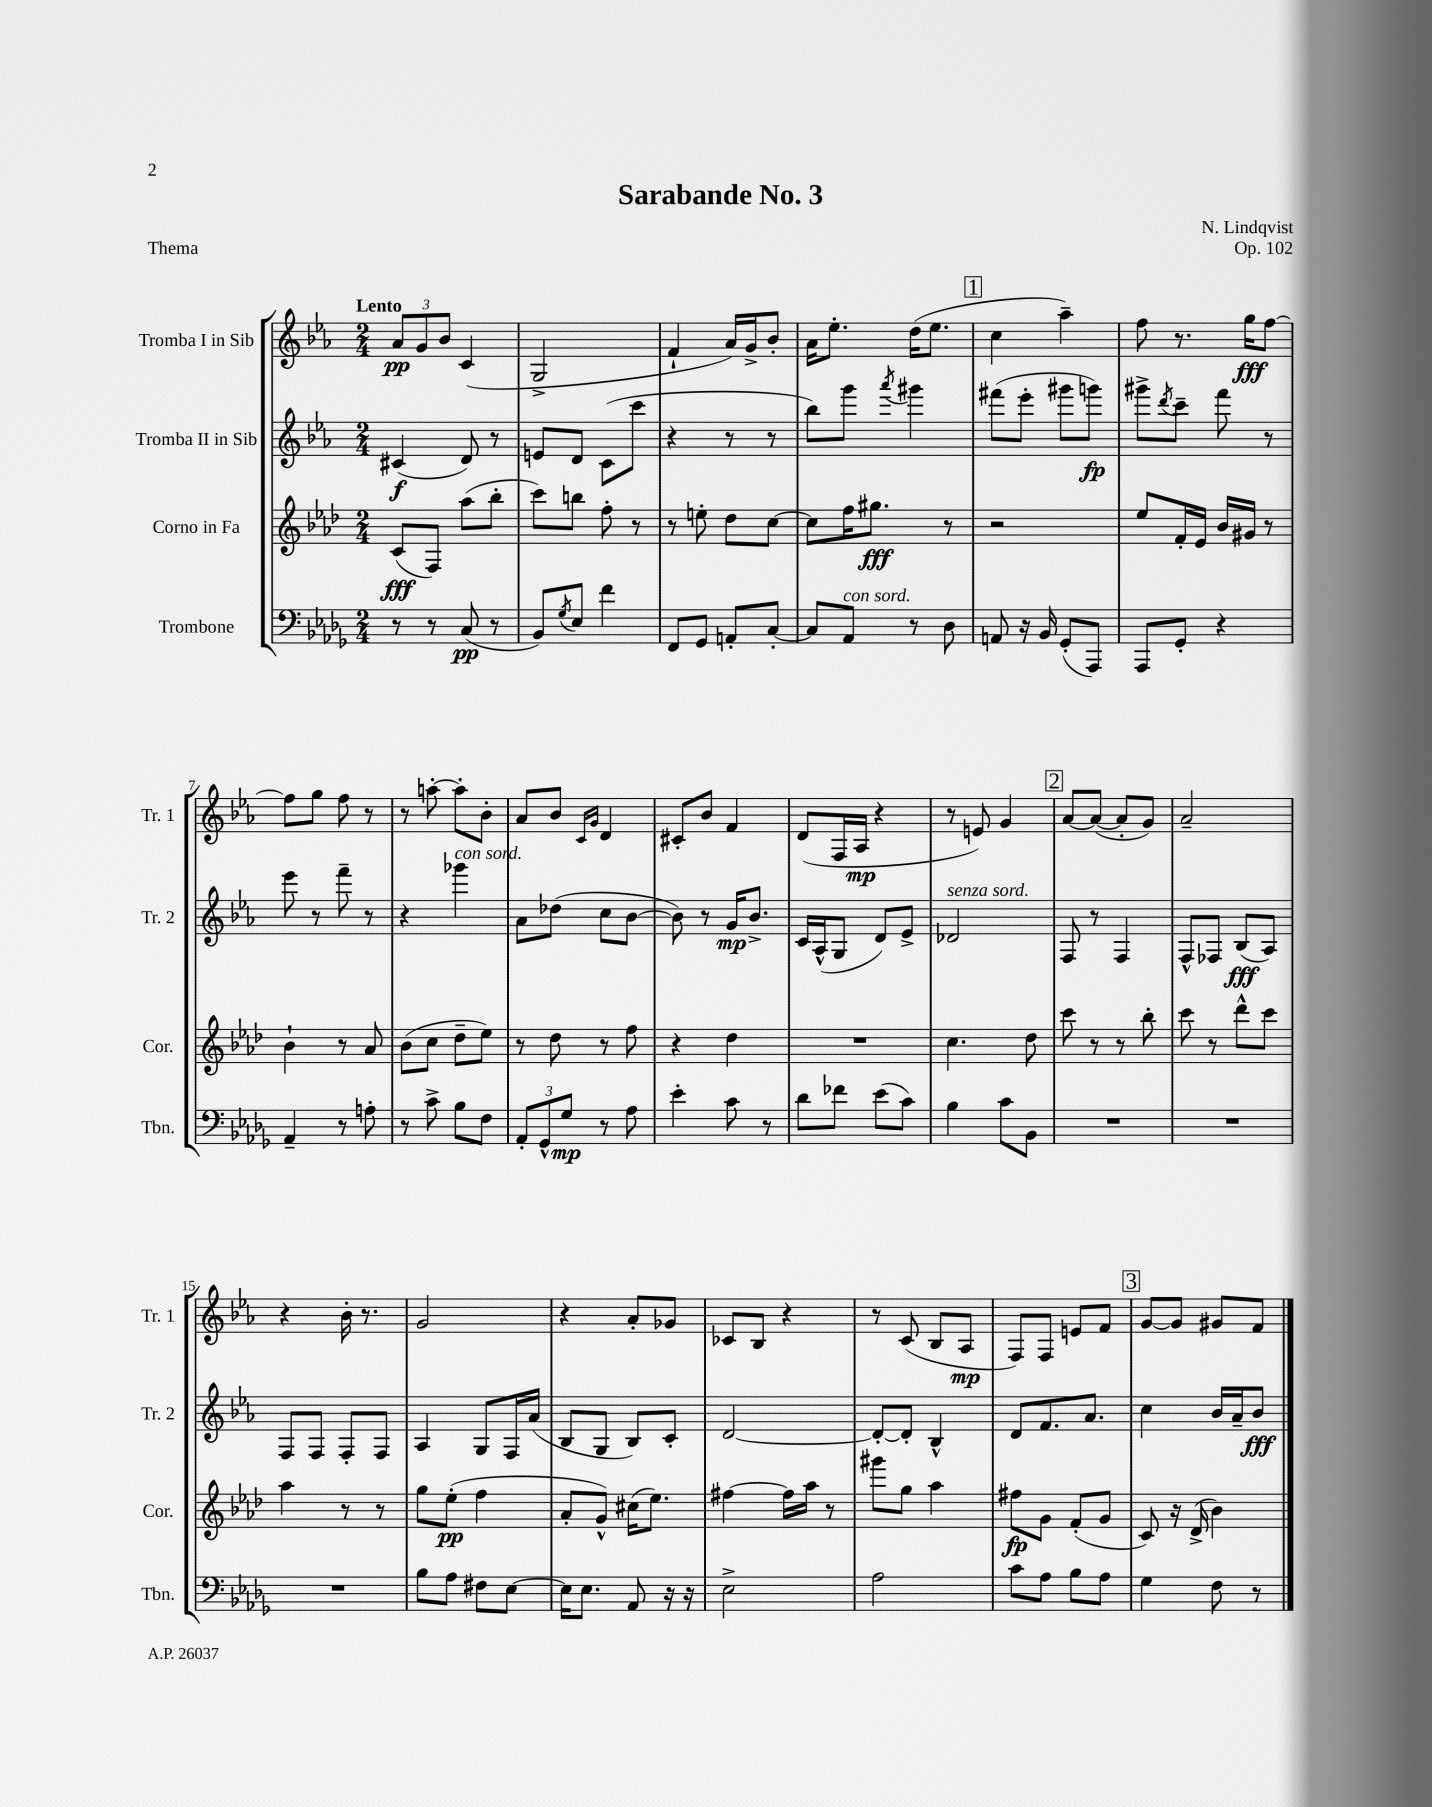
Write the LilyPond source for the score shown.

\header { title = "Sarabande No. 3" composer = "N. Lindqvist" opus = "Op. 102" piece = "Thema" }
<<
\new StaffGroup <<
\new Staff = "s0" \with { instrumentName = "Tromba I in Sib" shortInstrumentName = "Tr. 1" } {
    \clef treble \key ees \major \numericTimeSignature \time 2/4 \tempo "Lento"
    \tuplet 3/2 { aes'8\pp g'8 bes'8 } c'4( |
    g2-> |
    f'4-! aes'16) g'16-> bes'8-. |
    aes'16 ees''8.-. d''16( ees''8. |
    \mark \markup { \box "1" } c''4 aes''4--) |
    f''8 r8. g''16\fff f''8~ |
    f''8 g''8 f''8 r8 |
    r8 a''8~-. a''8-. bes'8-. |
    aes'8 bes'8 \grace { c'16 g'16 } d'4 |
    cis'8-. bes'8 f'4 |
    d'8( f16 aes16\mp r4 |
    r8 e'8) g'4 |
    \mark \markup { \box "2" } aes'8~ aes'8~( aes'8-. g'8) |
    aes'2-- |
    r4 bes'16-. r8. |
    g'2 |
    r4 aes'8-. ges'8 |
    ces'8 bes8 r4 |
    r8 c'8( bes8 aes8\mp |
    f8) f8 e'8 f'8 |
    \mark \markup { \box "3" } g'8~ g'8 gis'8 f'8 \bar "|." |
}
\new Staff = "s1" \with { instrumentName = "Tromba II in Sib" shortInstrumentName = "Tr. 2" } {
    \clef treble \key ees \major \numericTimeSignature \time 2/4
    cis'4\f( d'8) r8 |
    e'8 d'8 c'8( c'''8 |
    r4 r8 r8 |
    bes''8) g'''8 \acciaccatura { aes'''8 } gis'''4 |
    \mark \markup { \box "1" } fis'''8( ees'''8-. gis'''8 g'''8\fp) |
    gis'''8-> \acciaccatura { d'''8 } c'''8-- f'''8 r8 |
    ees'''8 r8 f'''8-- r8 |
    r4 ges'''4^\markup { \italic "con sord." } |
    aes'8 des''8( c''8 bes'8~ |
    bes'8) r8 g'16\mp bes'8.-> |
    c'16 aes16-^( g8 d'8) ees'8-> |
    des'2^\markup { \italic "senza sord." } |
    \mark \markup { \box "2" } f8 r8 f4 |
    f8-^ fes8 bes8\fff( aes8) |
    f8 f8 f8-. f8 |
    aes4 g8 f16 aes'16( |
    bes8 g8 bes8) c'8-. |
    d'2~ |
    d'8~-. d'8-. bes4-^ |
    d'8 f'8. aes'8. |
    \mark \markup { \box "3" } c''4 bes'16 aes'16-- bes'8\fff \bar "|." |
}
\new Staff = "s2" \with { instrumentName = "Corno in Fa" shortInstrumentName = "Cor." } {
    \clef treble \key aes \major \numericTimeSignature \time 2/4
    c'8\fff( f8) aes''8( bes''8-. |
    c'''8) b''8 f''8-. r8 |
    r8 e''8-. des''8 c''8~ |
    c''8 f''16 gis''8.\fff r8 |
    \mark \markup { \box "1" } r2 |
    ees''8 f'16-. ees'16 bes'16 gis'16 r8 |
    bes'4-! r8 aes'8 |
    bes'8( c''8 des''8-- ees''8) |
    r8 des''8 r8 f''8 |
    r4 des''4 |
    R2 |
    c''4. des''8 |
    \mark \markup { \box "2" } c'''8 r8 r8 bes''8-. |
    c'''8 r8 des'''8-^ c'''8 |
    aes''4 r8 r8 |
    g''8 ees''8-.\pp( f''4 |
    aes'8-. g'8-^) cis''16( ees''8.) |
    fis''4~ fis''16 aes''16 r8 |
    gis'''8 g''8 aes''4 |
    fis''8\fp g'8 f'8-.( g'8 |
    \mark \markup { \box "3" } c'8) r16 des'16->( bes'4) \bar "|." |
}
\new Staff = "s3" \with { instrumentName = "Trombone" shortInstrumentName = "Tbn." } {
    \clef bass \key des \major \numericTimeSignature \time 2/4
    r8 r8 c8\pp( r8 |
    bes,8) \acciaccatura { ges8 } ees8 f'4 |
    f,8 ges,8 a,8-. c8~-. |
    c8 aes,8^\markup { \italic "con sord." } r8 des8 |
    \mark \markup { \box "1" } a,8 r16 bes,16 ges,8-.( aes,,8) |
    aes,,8 ges,8-. r4 |
    aes,4-- r8 a8-. |
    r8 c'8-> bes8 f8 |
    \tuplet 3/2 { aes,8-. ges,8-^ ges8\mp } r8 aes8 |
    ees'4-. c'8 r8 |
    des'8 fes'8 ees'8( c'8) |
    bes4 c'8 bes,8 |
    \mark \markup { \box "2" } R2 |
    R2 |
    R2 |
    bes8 aes8 fis8 ees8~ |
    ees16 ees8. aes,8 r16 r16 |
    ees2-> |
    aes2 |
    c'8 aes8 bes8 aes8 |
    \mark \markup { \box "3" } ges4 f8 r8 \bar "|." |
}
>>
>>
